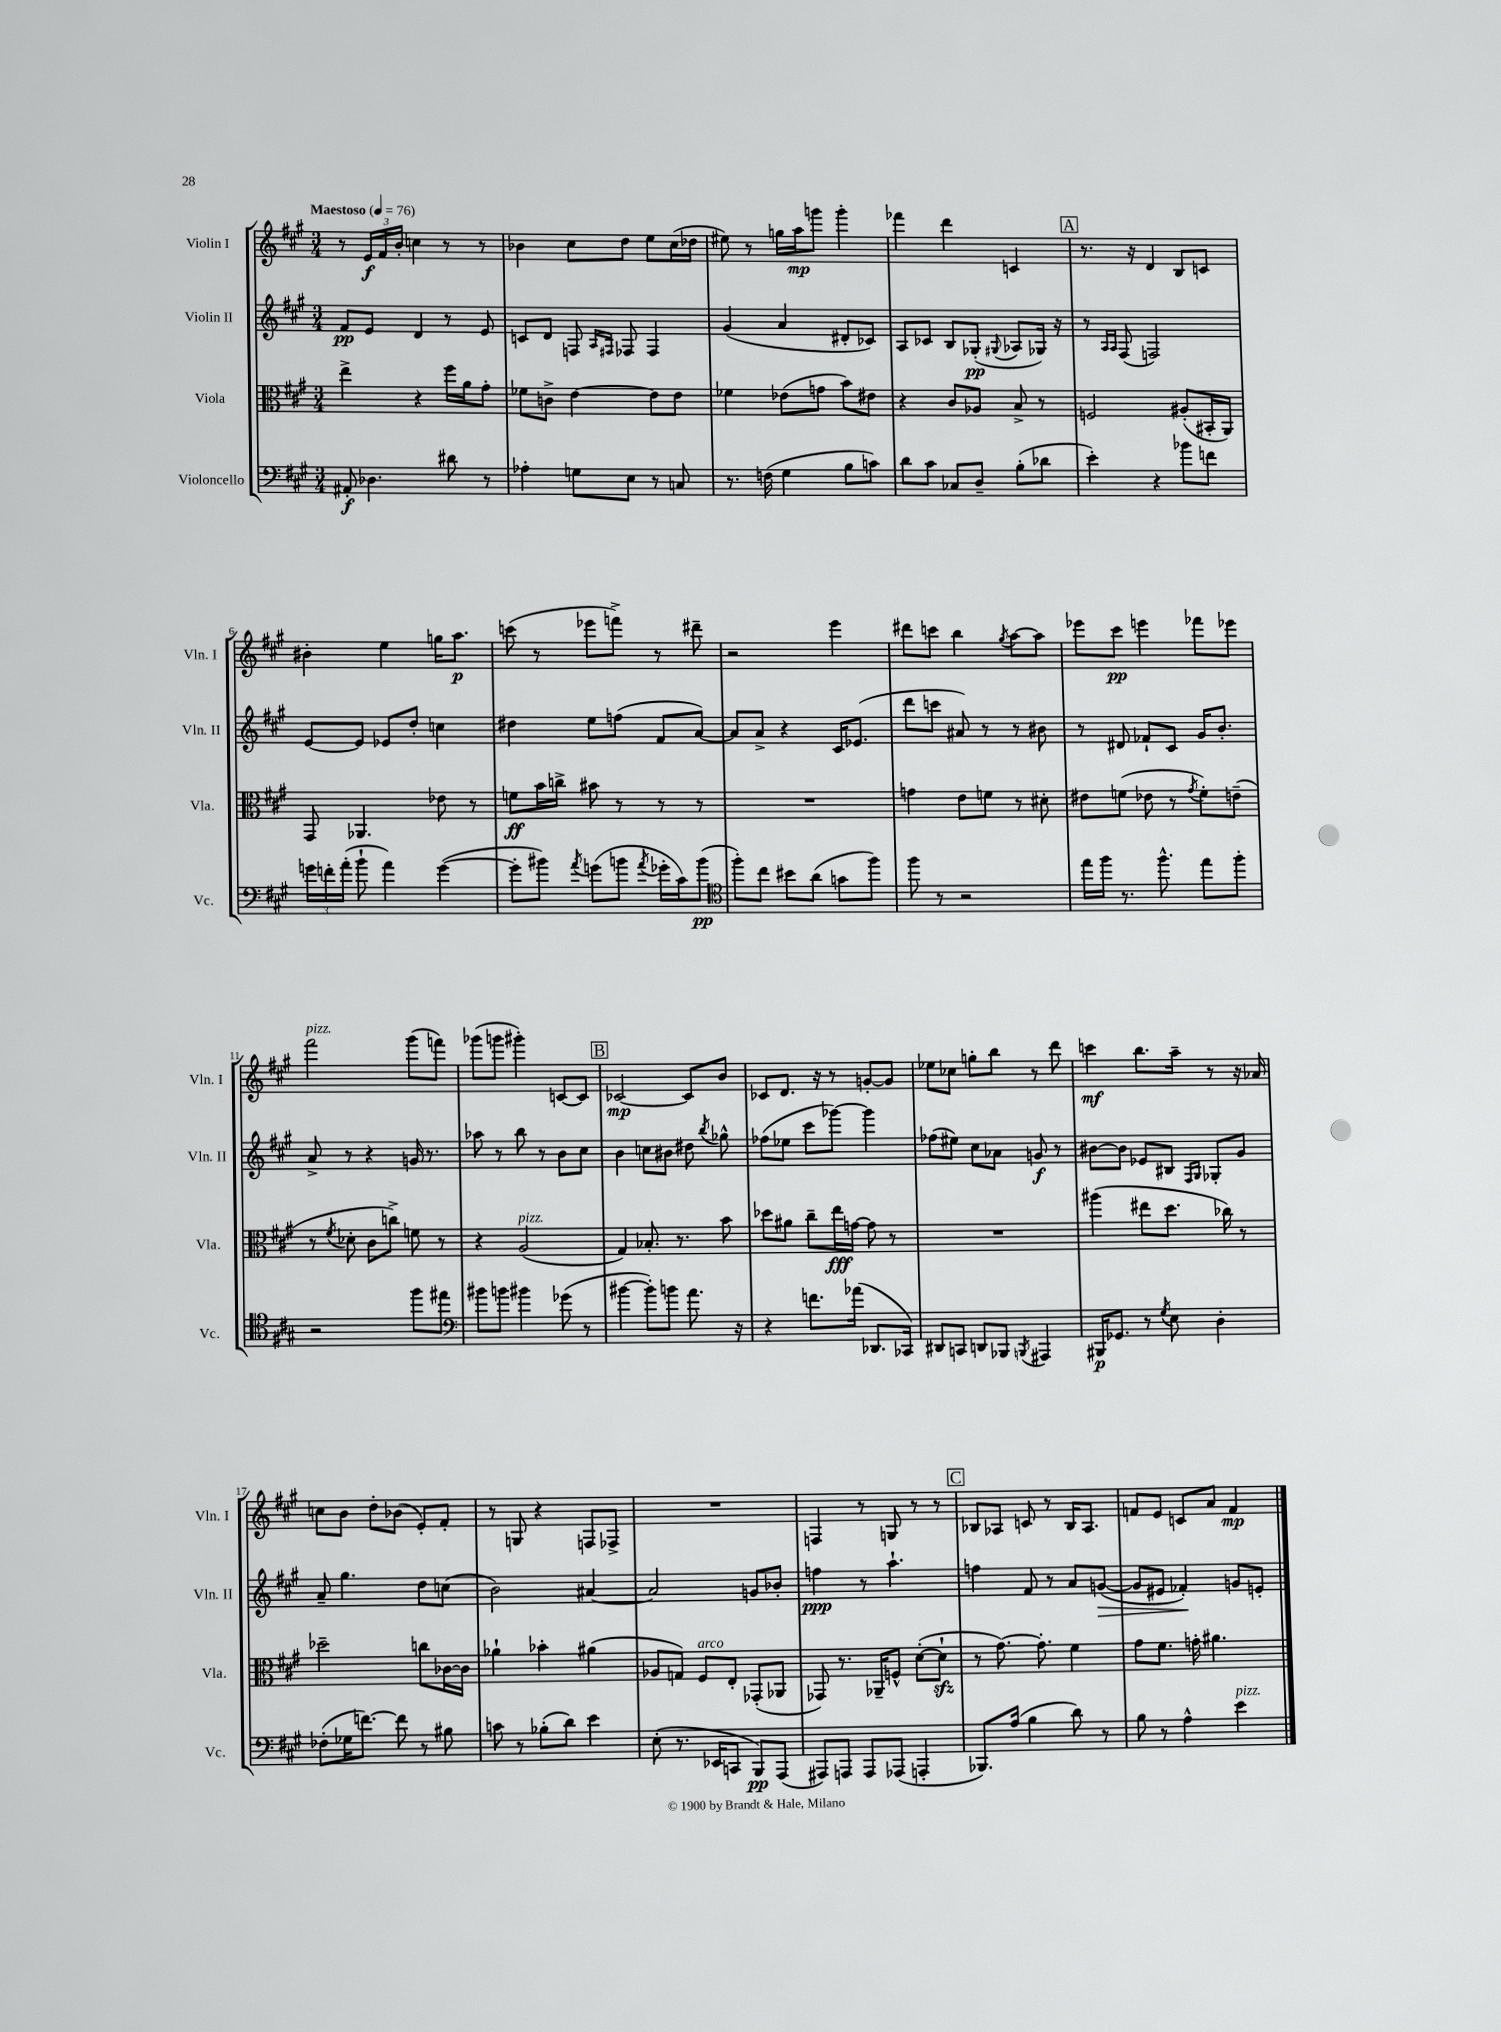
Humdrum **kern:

**kern	**kern	**kern	**kern
*staff4	*staff3	*staff2	*staff1
*clefF4	*clefC3	*clefG2	*clefG2
*k[f#c#g#]	*k[f#c#g#]	*k[f#c#g#]	*k[f#c#g#]
*M3/4	*M3/4	*M3/4	*M3/4
*MM76	*MM76	*MM76	*MM76
8AA#'/	4ee^\	8f#/L	8r
4.D-\	.	8e/J	24e/LL
.	.	.	24f#/
.	.	.	24b'/JJ
.	4r	4d/	4cc\
8d#\	16ff#\LL	8r	8r
.	16a\J	.	.
8r	8g#'\J	8e/	8r
=	=	=	=
4A-'\	8f-\L	8c/L	4b-\
.	8c^\J	8d/J	.
8G\L	[4e\	8F/	8cc#\L
.	.	16qqA/LL	.
.	.	16qqF#/JJ	.
8E\J	.	8F-/	8dd\J
8r	8e\]L	4F-/	8ee\L
8C/	8e\J	.	(16cc#\L
.	.	.	16dd-\JJ
=	=	=	=
8.r	4f-\	(4g#/	8ee#\)
.	.	.	8r
(16F\	.	.	.
4G#\	(8e-\L	4a/	16gg\LL
.	.	.	16aa\J
.	8g\J	.	8ggg\J
8B\L	8b\L)	8d#'/L	4ggg'\
8c\J)	8e#\J	8c-/J)	.
=	=	=	=
8d\L	4r	8A/L	4fff-\
8c#\J	.	8c-/J	.
8C-/L	8c#/L	8B/L	4ddd\
8D~/J	8A-/J	(8G-'/J	.
.	.	8qqG#/	.
(8B'\L	8B^/	8A-/L	4c/
8d-\J	8r	16G-/Jk)	.
.	.	16r	.
=	=	=	=
4e'\)	2F/	8r	8.r
.	.	16qqA/LL	.
.	.	16qqA/JJ	.
.	.	(8F#/	.
.	.	.	16r
4r	.	2F/)	4d/
8b-\L	(8A#'/L	.	8B/L
8f\J	16BB#'/L	.	8c/J
.	16AA/JJ)	.	.
=	=	=	=
24g\LL	8GG#/	[8e/L	4b#'\
24f'\	.	.	.
(24a'\JJ	.	.	.
8b`\	4.AA-/	8e/]J	.
4a\)	.	8e-/L	4ee\
.	.	8dd'/J	.
([4g\	8e-\	4cc\	16gg\LK
.	.	.	8.aa\J
.	8r	.	.
=	=	=	=
8g'\]L	8f\L	4dd#\	(8ccc\
8b#\J)	16b\L	.	8r
.	16cc^\JJ	.	.
8qa/	.	.	.
(8g\L	8b#\	8ee\L	8eee-\L
8b\J	8r	(8ff\J	8fff^\J)
8qa/	.	.	.
16g-'\LL	8r	8f#/L	8r
16c#\J)	.	.	.
(8b\J	8r	[8a/J)	8ddd#~\
=	=	=	=
*clefC4	*	*	*
8ff#'\L)	2.r	8a/]L	2r
8cc#\J	.	8a^/J	.
8b#\L	.	4r	.
(8a\J	.	.	.
8g\L	.	16c#/LK	4eee\
.	.	(8.e-/J	.
8ff#\J)	.	.	.
=	=	=	=
8ff#\	4g\	8ddd\L	8ddd#\L
8r	.	8ccc\J	8ccc\J
2r	8e\L	8a#/)	4bb\
.	8f\J	8r	.
.	.	.	8qgg#/
.	8r	8r	[8aa\L
.	8d#'\	8b#\	8aa\]J
=	=	=	=
16ee\LL	8e#\L	8r	8eee-\L
16ff#\JJ	.	.	.
8.r	(8f\J	8d#/	8ccc#\J
.	8e-\	8f-`/L	4eee\
8.ff#^^\	.	.	.
.	8r	8c#/J	.
.	8qg#/	.	.
8ee\L	8f'\L)	16g#/LK	8fff-\L
.	.	8.b'/J	.
8ff#'\J	(8e~\J	.	8eee-\J
=	=	=	=
2r	8r	8a^/	2fff#\
.	8qf#/	.	.
.	8d-'\	8r	.
.	8c#\L	4r	.
.	8cc^\J)	.	.
8ff#\L	8f\	16g/	(8ggg#\L
.	.	8.r	.
8ee#\J	8r	.	8fff\J)
=	=	=	=
*clefF4	*	*	*
8b#\L	4r	8aa-\	(8ggg-\L
8b\J	.	8r	8ggg\J
4b#\	(2A/	8bb\	4ggg#'\)
.	.	8r	.
(8g-\	.	8b\L	[8c/L
8r	.	8cc#\J	8c/]J
=	=	=	=
[4b#\	4G#/)	4b\	[2c-/
8b#'\]L)	8.B-'/	8cc\L	.
8b\J	.	8b#\J	.
.	8.r	.	.
8.a\	.	8dd#\	8c-/]L
.	.	8qbb/	.
.	8b\	8gg-^^\	8b/J
16r	.	.	.
=	=	=	=
4r	8dd-\L	(8ff-\L	8c-/L
.	8a#\J	8ee-\J	8.d/J
8.f\L	8cc#~\L	8ccc#\L	.
.	.	.	16r
.	16ee\L	[8ggg-\J)	8r
(16a-\Jk	[16g\JJ	.	.
8.DD-/L	8g\]	4ggg-\]	[8g'/L
.	8r	.	8g/]J
16CC-/Jk)	.	.	.
=	=	=	=
8DD#/L	2.r	(8ff-\L	8ee-\L
8CC/J	.	8ee#\J)	8cc-\J
8DD/L	.	8cc#\L	8gg'\L
8BBB-/J	.	8a-\J	8bb\J
8qBBB/	.	.	.
4AAA#/	.	8g/	8r
.	.	8r	8ddd\
=	=	=	=
16BBB#/LK	(4aa#\	[8b#\L	4ccc\
8.GG-/J	.	.	.
.	.	8b#\]J	.
8r	8ee#\L	8e-/L	8.bb\L
8qG#/	.	.	.
8E\	8.dd\J	8B#/J	.
.	.	.	16aa~\Jk
.	.	16qqF#/LL	.
.	.	16qqG#/JJ	.
4D'\	.	8G-'/L	8r
.	16cc-\)	.	.
.	8r	8g#/J	16r
.	.	.	16a-/
=	=	=	=
(8F-'\L	2dd-~\	8a~/	8cc\L
16G-\K	.	4.gg#\	8b\J
[8.f\J)	.	.	.
.	.	.	8dd'\L
8f\]	.	.	(8b-\J
8r	8cc\L	8dd\L	8e'/L)
8B#\	[16c-\L	(8cc\J	8f#'/J
.	16c-\]JJ	.	.
=	=	=	=
8c\	4a-`\	2b\)	8r
8r	.	.	8G/
(8B-'\L	4b-'\	.	4r
8d\J)	.	.	.
4e\	(4a#\	[4a#/	8F/L
.	.	.	8F-^/J
=	=	=	=
(8E'\	8A-/L	2a#/]	2.r
8.r	8G/J)	.	.
.	8F#/L	.	.
16EE-/LK	.	.	.
8CC/J	8E'/J	.	.
8BBB/L)	(8GG-'/L	8g/L	.
(8AAA/J	8AA-/J	8b-'/J	.
=	=	=	=
8AAA#/L)	8GG-/)	4ff\	4F/
8AAA/J	8.r	.	.
8AAA/L	.	8r	8r
.	16AA-~/LK	.	.
(8AAA-/J	8F^^/J	4.aa`\	8G/
4AAA'/	([8d'\L	.	8r
.	8d`\]J	.	8r
=	=	=	=
8.BBB-/L)	8r	4ff\	8B-/L
.	[8.g#\)	.	8A-/J
(16A/Jk	.	.	.
4B\	.	8f#/	8c/
.	8.g#'\]	.	.
.	.	8r	8r
8d\)	4f#\	8a/L	16B-/LK
.	.	.	8.A-/J
8r	.	([8g/J	.
=	=	=	=
8B\	8g#\L	8g/]L	8f/L
8r	8.f#\J	8e#/J	8e/J
4A^^\	.	4f-'/)	8c/L
.	16g'\	.	.
.	4.a#\	.	8a/J
4e\	.	8g/L	4f/
.	.	8e'/J	.
==	==	==	==
*-	*-	*-	*-
